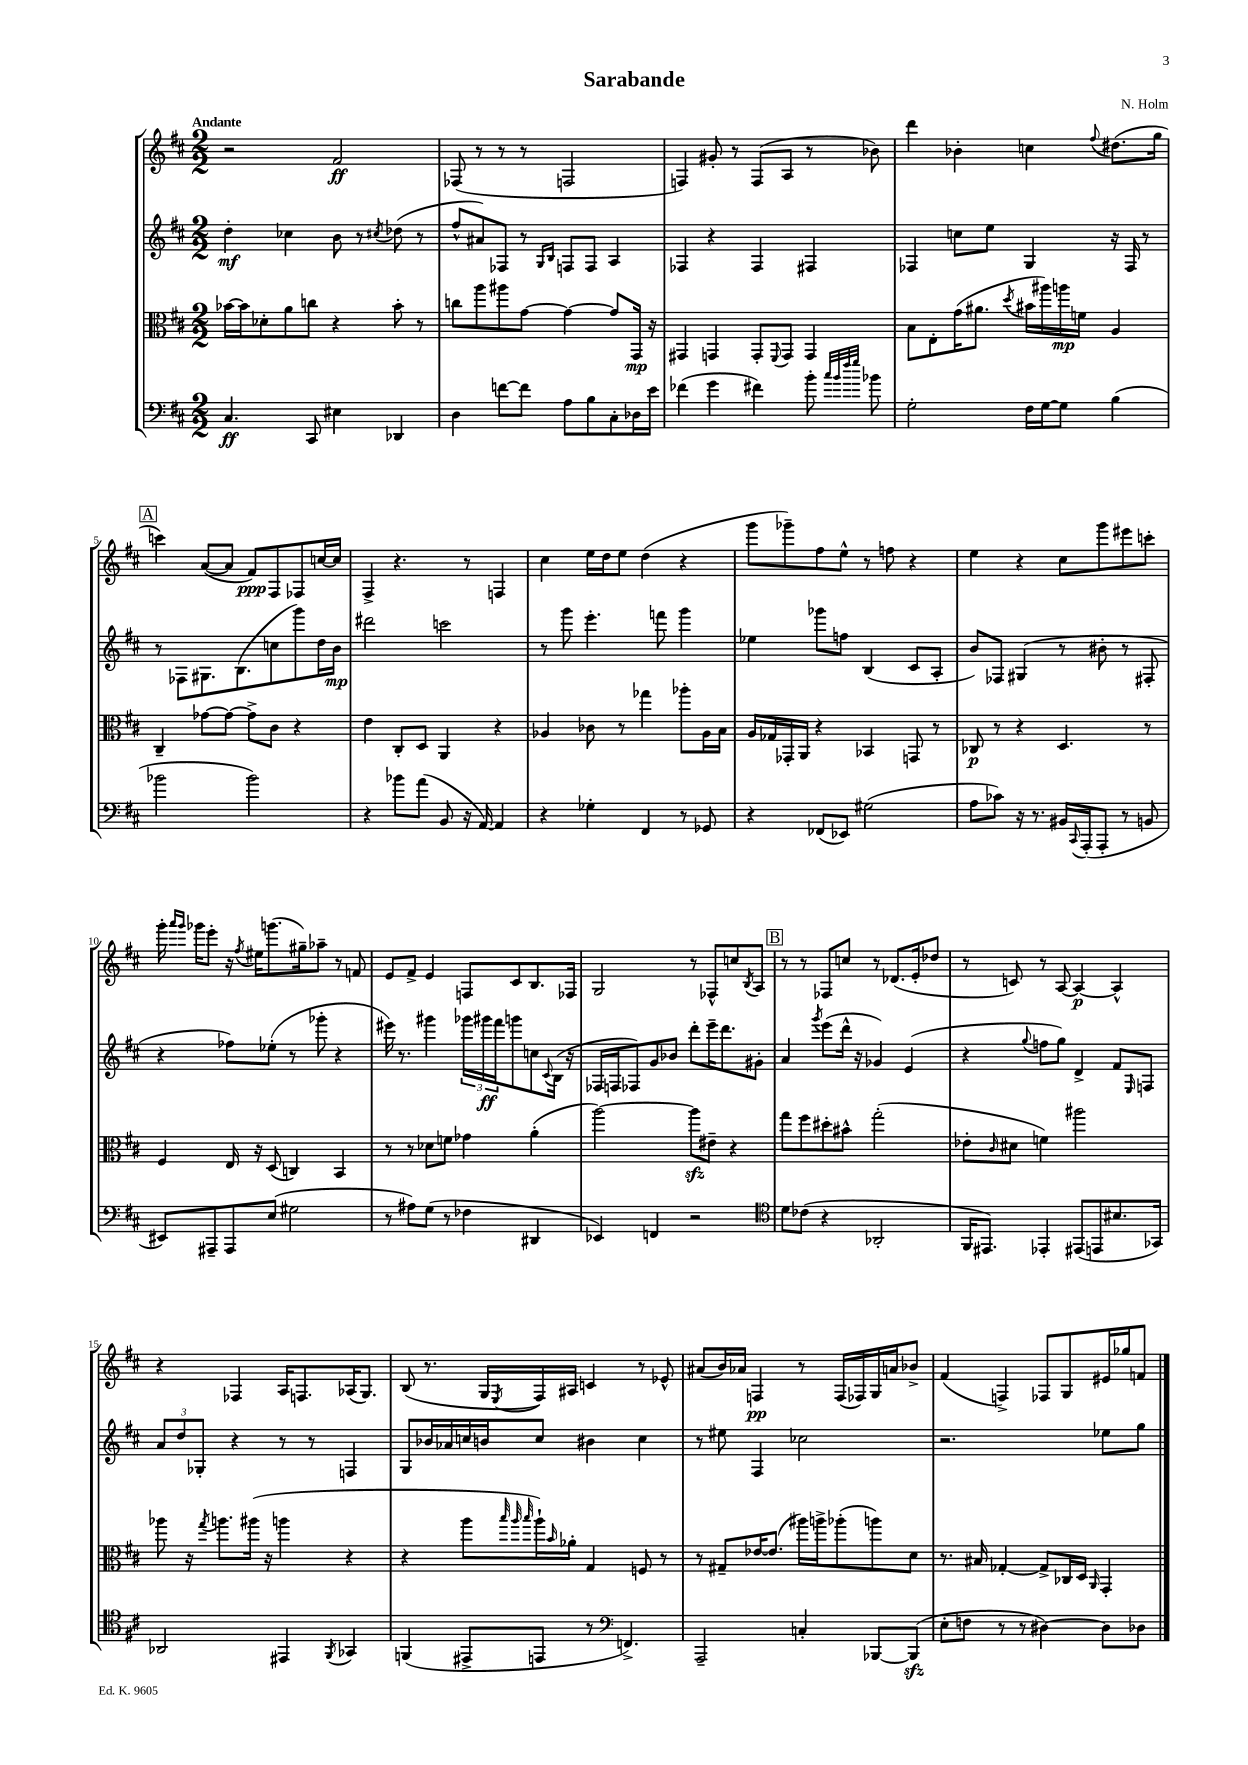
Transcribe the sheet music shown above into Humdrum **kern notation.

**kern	**dynam	**kern	**dynam	**kern	**dynam	**kern	**dynam
*part4	*part4	*part3	*part3	*part2	*part2	*part1	*part1
*staff4	*staff4	*staff3	*staff3	*staff2	*staff2	*staff1	*staff1
*clefF4	*	*clefC3	*	*clefG2	*	*clefG2	*
*k[f#c#]	*	*k[f#c#]	*	*k[f#c#]	*	*k[f#c#]	*
*M2/2	*	*M2/2	*	*M2/2	*	*M2/2	*
=1	=1	=1	=1	=1	=1	=1	=1
!	!	!	!	!	!	!LO:TX:a:B:t=Andante	!
4.C#/	ff	[16b-X\LL	.	4dd'\	mf	2r	.
.	.	16b-\J]	.	.	.	.	.
.	.	8d-X'\	.	.	.	.	.
.	.	8a\	.	4cc-X\	.	.	.
8CC#/	.	8ccn\J	.	.	.	.	.
4E#X\	.	4r	.	8b\	.	2f#/	ff
.	.	.	.	8r	.	.	.
.	.	.	.	8qcc#X/	.	.	.
4DD-X/	.	8b-'\	.	(8dd-X\	.	.	.
.	.	8r	.	8r	.	.	.
=2	=2	=2	=2	=2	=2	=2	=2
4D\	.	8ccn\L	.	8ff#^^/L	.	(8F-X/	.
.	.	8aa\	.	8a#X/)	.	8r	.
[8fn\L	.	8aa#X\	.	8F-X/J	.	8r	.
8f\J]	.	[8g\J	.	8r	.	8r	.
.	.	.	.	16qqG/LL	.	.	.
.	.	.	.	16qqB/JJ	.	.	.
8A\L	.	4g\_	.	8Fn/L	.	2Fn/	.
8B\	.	.	.	8F/J	.	.	.
8C#'\	.	8g/L]	.	4A/	.	.	.
16D-X\L	.	16GG/Jk	mp	.	.	.	.
16e\JJ	.	16r	.	.	.	.	.
=3	=3	=3	=3	=3	=3	=3	=3
(4f-X\	.	4GG#X/	.	4F-X/	.	4Fn/)	.
4g\	.	4GGn/	.	4r	.	8g#X'/	.
.	.	.	.	.	.	8r	.
4f#X\)	.	8GG'/L	.	4F-/	.	(8F/L	.
.	.	8qqFF#/	.	.	.	.	.
.	.	8GG/J	.	.	.	8A/J	.
8b'\	.	4GG/	.	4F#X/	.	8r	.
32qqcc#/LLL	.	.	.	.	.	.	.
32qqb/	.	.	.	.	.	.	.
32qqff#/	.	.	.	.	.	.	.
32qqgg/JJJ	.	.	.	.	.	.	.
8b-X\	.	.	.	.	.	8b-X\)	.
=4	=4	=4	=4	=4	=4	=4	=4
2G'\	.	8B\L	.	4F-X/	.	4ddd\	.
.	.	8E'\	.	.	.	.	.
.	.	(16g\K	.	8ccn\L	.	4b-X'\	.
.	.	8.a#X\J	.	.	.	.	.
.	.	.	.	8ee\J	.	.	.
.	.	8qdd/	.	.	.	.	.
16F#\LL	.	16b#X\LL	.	4G/	.	4ccn\	.
[16G\J	.	16aa#X\)	.	.	.	.	.
8G\J]	.	16aan\	mp	.	.	.	.
.	.	16fn\JJ	.	.	.	.	.
.	.	.	.	.	.	8qqff#/	.
(4B\	.	4A/	.	16r	.	(8.dd#X\L	.
.	.	.	.	16F-/	.	.	.
.	.	.	.	8r	.	.	.
.	.	.	.	.	.	16gg\Jk	.
!!LO:LB:g=z
!!LO:REH:place=s1:t=A
=5	=5	=5	=5	=5	=5	=5	=5
2b-X\	.	4C#~/	.	8r	.	4cccn\)	.
.	.	.	.	8F-X\L	.	.	.
.	.	[8g-X\L	.	8.G#X\	.	([8a/L	.
.	.	8g-\J_	.	.	.	8a/J]	.
.	.	.	.	(8.B\	.	.	.
2b-\)	.	8g-^\L]	.	.	.	8f#/L)	ppp
.	.	8c#\J	.	8ccn\	.	8F#/	.
.	.	4r	.	8ggg\)	.	8F-X/	.
.	.	.	.	16dd\L	.	[16ccn/L	.
.	.	.	.	16b\JJ	mp	16cc/JJ]	.
=6	=6	=6	=6	=6	=6	=6	=6
4r	.	4e\	.	2ddd#X\	.	4F#^/	.
8b-X\L	.	8C#'/L	.	.	.	4.r	.
(8a\J	.	8D/J	.	.	.	.	.
8BB/	.	4AA/	.	2cccn\	.	.	.
16r	.	.	.	.	.	8r	.
[16AA/)	.	.	.	.	.	.	.
4AA/]	.	4r	.	.	.	4Fn/	.
=7	=7	=7	=7	=7	=7	=7	=7
4r	.	4A-X/	.	8r	.	4cc#\	.
.	.	.	.	8ggg\	.	.	.
4G-X'\	.	8c-X\	.	4.eee'\	.	16ee\LL	.
.	.	.	.	.	.	16dd\J	.
.	.	8r	.	.	.	8ee\J	.
4FF#/	.	4gg-X\	.	.	.	(4dd\	.
.	.	.	.	8fffn\	.	.	.
8r	.	8aa-X'\L	.	4ggg\	.	4r	.
8GG-X/	.	16A-\L	.	.	.	.	.
.	.	16B\JJ	.	.	.	.	.
=8	=8	=8	=8	=8	=8	=8	=8
4r	.	16A/LL	.	4ee-X\	.	8ggg\L	.
.	.	16G-X/	.	.	.	.	.
.	.	16GG-X'/	.	.	.	8ggg-X~\)	.
.	.	16AA/JJ	.	.	.	.	.
(8FF-X/L	.	4r	.	8ggg-X\L	.	8ff#\	.
8EE-X/J)	.	.	.	8ffn\J	.	8ee^^\J	.
(2G#X\	.	4BB-X/	.	(4B/	.	8r	.
.	.	.	.	.	.	8ffn\	.
.	.	8GGn/	.	8c#/L	.	4r	.
.	.	8r	.	8A'/J	.	.	.
=9	=9	=9	=9	=9	=9	=9	=9
8A\L	.	8C-X/	p	8b/L)	.	4ee\	.
8c-X\J)	.	8r	.	8F-X/J	.	.	.
16r	.	4r	.	(4G#X/	.	4r	.
8.r	.	.	.	.	.	.	.
16BB#X/LL	.	4.D/	.	8r	.	8cc#\L	.
8qqCC#/	.	.	.	.	.	.	.
(16AAA'/J	.	.	.	.	.	.	.
8AAA'/J	.	.	.	8b#X'\	.	8ggg\	.
8r	.	.	.	8r	.	8eee#X\	.
8BBn/	.	8r	.	8F#X'/	.	8cccn'\J	.
!!LO:LB:g=z
=10	=10	=10	=10	=10	=10	=10	=10
8EE#X/L)	.	4F#/	.	4r	.	16ggg'\	.
.	.	.	.	.	.	16qqaaa/LL	.
.	.	.	.	.	.	16qqggg/JJ	.
.	.	.	.	.	.	16ggg-X\KL	.
8AAA#X~/	.	.	.	.	.	8eee'\J	.
8AAA#/	.	16E/	.	8ff-X\L)	.	16r	.
.	.	.	.	.	.	8qff#/	.
.	.	16r	.	.	.	16ee#X\KL	.
(8E/J	.	(8D/	.	(8ee-X'\J	.	(8.gggn\	.
2G#X\	.	4Cn/)	.	8r	.	.	.
.	.	.	.	.	.	16gg#X~\k)	.
.	.	.	.	8ggg-X'\	.	8aa-X~\J	.
.	.	4BB/	.	4r	.	8r	.
.	.	.	.	.	.	8fn/	.
=11	=11	=11	=11	=11	=11	=11	=11
8r	.	8r	.	16eee#X\)	.	8e/L	.
.	.	.	.	8.r	.	.	.
8A#X\L)	.	8r	.	.	.	8f#^/J	.
(8G\J	.	8d-X\L	.	4ggg#X\	.	4e/	.
8r	.	8fn\J	.	.	.	.	.
4F-X\	.	4g-X\	.	24ggg-X\LL	.	8Fn/L	.
.	.	.	.	24ggg#X\	ff	.	.
.	.	.	.	24fff#\J	.	.	.
.	.	.	.	8gggn\	.	8c#/	.
4DD#X/	.	(4a'\	.	8ccn\	.	8.B/	.
.	.	.	.	8qqc#/	.	.	.
.	.	.	.	(16B\Jk	.	.	.
.	.	.	.	16r	.	16F-X/Jk	.
=12	=12	=12	=12	=12	=12	=12	=12
4EE-X/)	.	[2aa\)	.	16F-X/LL	.	2G/	.
.	.	.	.	16Fn/J	.	.	.
.	.	.	.	8F-X/)	.	.	.
4FFn/	.	.	.	8g/	.	.	.
.	.	.	.	8b-X/J	.	.	.
2r	.	8aazz\L]	.	8ddd'\L	.	8r	.
.	.	8e#X~\J	.	16eee~\K	.	8F-X^^/L	.
.	.	.	.	8.ddd\	.	.	.
.	.	4r	.	.	.	8ccn/	.
.	.	.	.	.	.	8qB/	.
.	.	.	.	8g#X'\J	.	8A/J	.
!!LO:REH:place=s1:t=B
=13	=13	=13	=13	=13	=13	=13	=13
*clefC4	*	*	*	*	*	*	*
8d\L	.	8gg\L	.	4a/	.	8r	.
(8c-X\J	.	8ff#\	.	.	.	8r	.
.	.	.	.	8qggg/	.	.	.
4r	.	8dd#X'\	.	(8eee\L	.	8F-X/L	.
.	.	8b#X^^\J	.	16ddd^^\Jk	.	8ccn/J	.
.	.	.	.	16r	.	.	.
2AA-X'/	.	(2gg'\	.	4g-X/)	.	8r	.
.	.	.	.	.	.	(8.d-X/L	.
.	.	.	.	(4e/	.	.	.
.	.	.	.	.	.	16e'/k	.
.	.	.	.	.	.	8dd-X/J	.
=14	=14	=14	=14	=14	=14	=14	=14
16FF#/KL	.	8e-X'\L	.	4r	.	8r	.
8.EE#X/J)	.	.	.	.	.	.	.
.	.	16qqc#/	.	.	.	.	.
.	.	8d#X\J	.	.	.	8cn/)	.
.	.	.	.	8qqgg/	.	.	.
4EE-X'/	.	4fn\)	.	8ffn\L	.	8r	.
.	.	.	.	8gg\J)	.	[8A/	.
(8EE#X/L	.	2aa#X\	.	4d^/	.	4A/_	p
8EEn/	.	.	.	.	.	.	.
8.B#X/	.	.	.	8f#/L	.	4A^^/]	.
.	.	.	.	16qqE/	.	.	.
.	.	.	.	8Fn/J	.	.	.
16GG-X/Jk)	.	.	.	.	.	.	.
!!LO:LB:g=z
=15	=15	=15	=15	=15	=15	=15	=15
2AA-X/	.	8aa-X\	.	12a/L	.	4r	.
.	.	.	.	12dd/	.	.	.
.	.	16r	.	.	.	.	.
.	.	.	.	12G-X'/J	.	.	.
.	.	8qgg/	.	.	.	.	.
.	.	8.aan\L	.	.	.	.	.
.	.	.	.	4r	.	4F-X/	.
.	.	(16aa#X\Jk	.	.	.	.	.
.	.	16r	.	.	.	.	.
4EE#X/	.	4aan\	.	8r	.	16A/KL	.
.	.	.	.	.	.	8.Fn/	.
.	.	.	.	8r	.	.	.
8qFF#/	.	.	.	.	.	.	.
4GG-X/	.	4r	.	4Fn/	.	(16A-X/K	.
.	.	.	.	.	.	8.G/J)	.
=16	=16	=16	=16	=16	=16	=16	=16
(4FFn/	.	4r	.	8G/L	.	(8B/	.
.	.	.	.	16b-X/L	.	8.r	.
.	.	.	.	16a-X/	.	.	.
8EE#X^/L	.	8aa\L	.	16ccn/	.	.	.
.	.	.	.	16bn/J	.	16G/LL	.
.	.	32qqbb/	.	.	.	.	.
.	.	32qqaa/	.	.	.	.	.
.	.	32qqbb/	.	.	.	8qE/	.
8EEn/J	.	16aa`\L)	.	8cc/J	.	16F#/)	.
.	.	16qqb/	.	.	.	.	.
.	.	16a-X'\JJ	.	.	.	16A#X/JJ	.
8r	.	4G/	.	4b#X\	.	4cn/	.
*clefF4	*	*	*	*	*	*	*
4.FFn^/)	.	.	.	.	.	.	.
.	.	8Fn/	.	4cc\	.	8r	.
.	.	8r	.	.	.	8e-X^^/	.
=17	=17	=17	=17	=17	=17	=17	=17
2AAA~/	.	8r	.	8r	.	(8a#X/L	.
.	.	8G#X~/L	.	8ee#X\	.	16b/L)	.
.	.	.	.	.	.	16a-X/JJ	.
.	.	[16e-X/K	.	4F#/	.	4Fn/	pp
.	.	(8.e-/J]	.	.	.	.	.
4Cn'/	.	16aa#X\LL)	.	2cc-X\	.	8r	.
.	.	16aan^\J	.	.	.	.	.
.	.	(8aa-X'\	.	.	.	(16F/LL	.
.	.	.	.	.	.	16F-X/)	.
[8BBB-X/L	.	8aan\)	.	.	.	16G/	.
.	.	.	.	.	.	16an/J	.
(8BBB-zz/J]	.	8d\J	.	.	.	8b-X^/J	.
=18	=18	=18	=18	=18	=18	=18	=18
8E'\L	.	8.r	.	2.r	.	(4f#/	.
8Fn\J	.	.	.	.	.	.	.
.	.	16B#X/	.	.	.	.	.
8r	.	[4G-X'/	.	.	.	4Fn^/)	.
8r	.	.	.	.	.	.	.
[4D#X\)	.	8G-^/L]	.	.	.	8F-X/L	.
.	.	16C-X/L	.	.	.	8G/	.
.	.	16D/JJ	.	.	.	.	.
.	.	16qqAA/	.	.	.	.	.
8D#\L]	.	4GG'/	.	8ee-X\L	.	16e#X/L	.
.	.	.	.	.	.	16gg-X/J	.
8D-X\J	.	.	.	8gg\J	.	8fn/J	.
==	==	==	==	==	==	==	==
*-	*-	*-	*-	*-	*-	*-	*-
